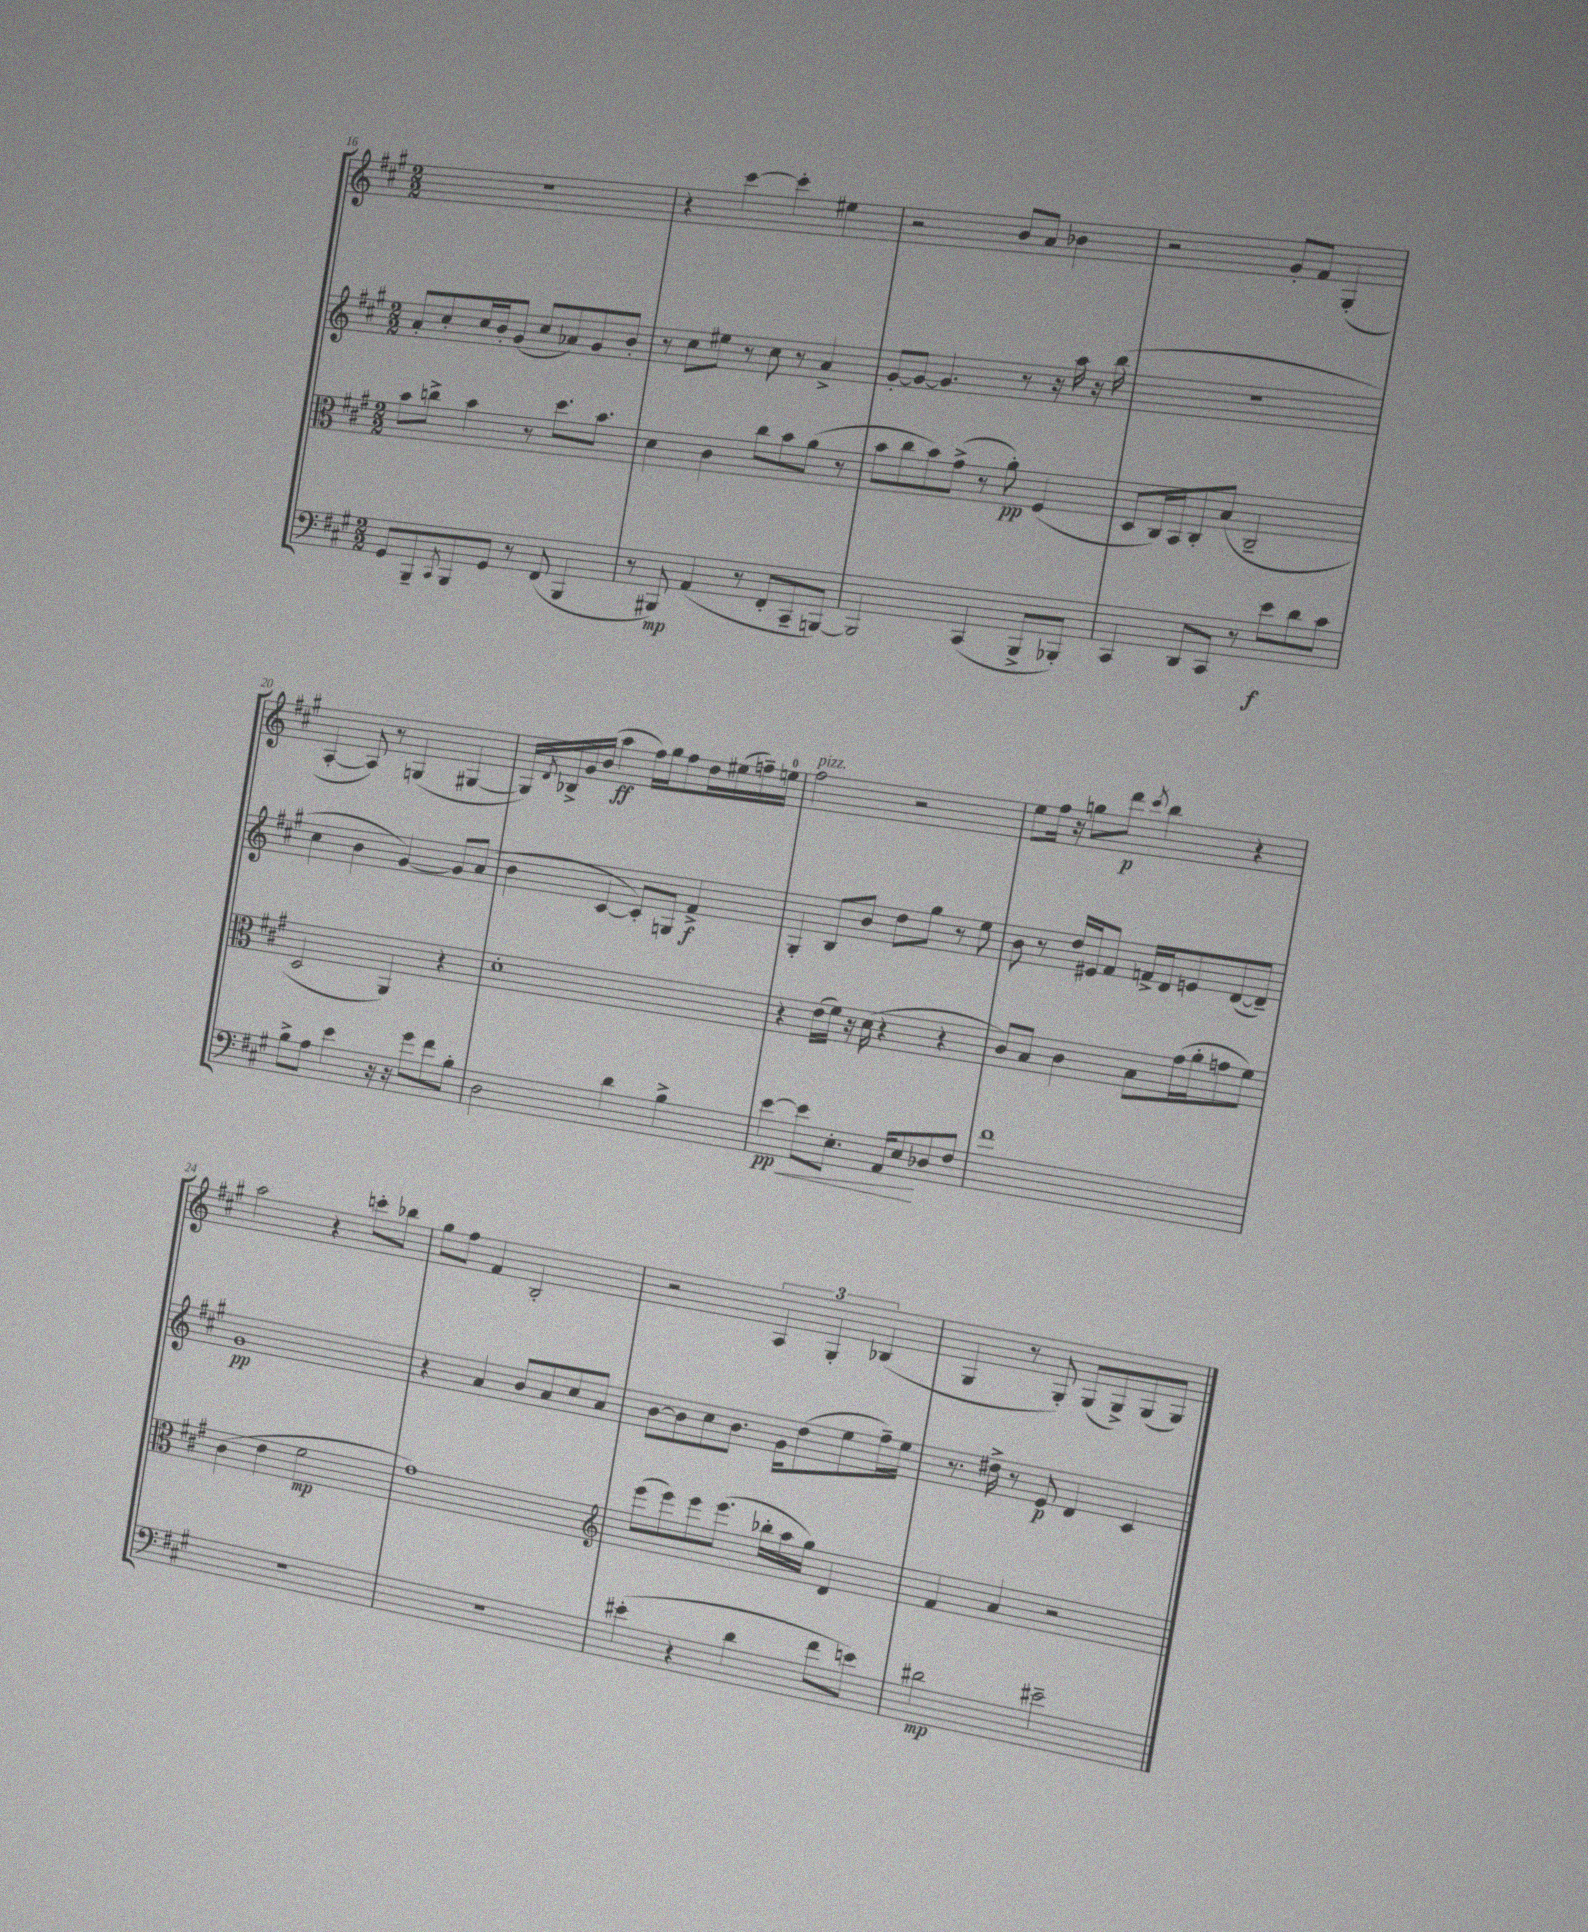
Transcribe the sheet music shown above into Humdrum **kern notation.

**kern	**kern	**kern	**kern
*staff4	*staff3	*staff2	*staff1
*clefF4	*clefC3	*clefG2	*clefG2
*k[f#c#g#]	*k[f#c#g#]	*k[f#c#g#]	*k[f#c#g#]
*M2/2	*M2/2	*M2/2	*M2/2
8GG#/L	8b\L	8a'/L	1r
8BBB~/	8cc^\J	8cc#'/	.
8qCC#/	.	.	.
8BBB/	4b\	16cc#/L	.
.	.	16b'/J	.
8GG#/J	.	(8g#/J	.
8r	8r	8cc#/L	.
(8FF#/	8.dd\L	8a-/)	.
4BBB/	.	8g#/	.
.	8.b\J	.	.
.	.	8b'/J	.
=	=	=	=
8r	4d\	8r	4r
8BBB#/)	.	8cc#\L	.
(4AA/	4c#\	8ee#\J	[4ccc#\
.	.	8r	.
8r	8cc#\L	8cc#\	4ccc#'\]
8FF#'/L	8b\	8r	.
8CC#~/	(8a\J	4a^/	4ee#\
[8BBB/J)	8r	.	.
=	=	=	=
2BBB/]	8b\L	[8g#'/L	2r
.	8cc#\	8g#/_J	.
.	8b\)	4.g#/]	.
.	(8g#^\J	.	.
(4CC#/	8r	.	8b/L
.	8a'\)	8r	8a/J
8BBB^/L	(4F#/	16r	4b-\
.	.	16aa\	.
8BBB-'/J)	.	16r	.
.	.	(16bb\	.
=	=	=	=
4CC#/	8D/L	1r	2r
.	16C#/L)	.	.
.	16BB/J	.	.
8DD/L	8C#'/	.	.
8CC#/J	(8B/J	.	.
8r	2C#~/	.	8g#'/L
8e\L	.	.	8f#/J
8d\	.	.	(4G#'/
8c#\J	.	.	.
=	=	=	=
8B^\L	2D/	4cc#\	[4A'/
8A\J	.	.	.
4e\	.	4b\	8A/])
.	.	.	8r
16r	4AA/)	[4g#/)	(4G/
16r	.	.	.
8g#\L	.	.	.
8f#\	4r	8g#/]L	[4G#/
8B'\J	.	(8a/J	.
=	=	=	=
2D\	1d'	4b\	16G#/]LL)
.	.	.	8qd/
.	.	.	16B-^/
.	.	.	16g#/
.	.	.	(16b/JJ
.	.	[4c#/	4aa\
4d\	.	8c#'/]L)	16ff#\LL)
.	.	.	16gg#\J
.	.	8G/J	8ff#\
4B^\	.	4f#^/	16dd\L
.	.	.	(16ee#\
.	.	.	16ff~\)
.	.	.	16ee\JJ
=	=	=	=
[4e\	4r	4G#'/	2ff#\
8e\]L	(16e\LL	8B/L	.
.	16f#\JJ)	.	.
8.E'\J	16r	8b/J	.
.	(16d\	.	.
.	4r	8dd\L	2r
16AA/LK	.	.	.
8E/	.	8gg#\J	.
8D-/	4r	8r	.
8F#/J	.	8ee\	.
=	=	=	=
1f#	8c#/L)	8b\	8ee\L
.	8B/J	8r	16ff#\Jk
.	.	.	16r
.	4c#\	16dd/LL	8gg\L
.	.	16e#/J	.
.	.	8f#/J	8ddd\J
.	.	.	8qccc#/
.	8B\L	16f^/LL	4bb\
.	.	16d/J	.
.	(16g#\L	8e/	.
.	16a'\J	.	.
.	8g\	([8d/	4r
.	8f#\J)	8d~/]J)	.
=	=	=	=
1r	(4c#\	1g#	2aa\
.	4e\	.	.
.	2f#\	.	4r
.	.	.	8ccc'\L
.	.	.	8bb-\J
=	=	=	=
1r	1g#)	4r	8gg#\L
.	.	.	8ff#\J
.	.	4a/	4f#/
.	.	8b/L	2B'/
.	.	8a/	.
.	.	8cc#/	.
.	.	8a/J	.
=	=	=	=
*	*clefG2	*	*
(4e#'\	(8eee\L	[8b\L	2r
.	8eee\)	8b\]	.
4r	8eee\	8cc#\	.
.	(8.eee\J	8.b\J	.
4d\	.	.	6A/
.	16bb-'\LL	16g#\LK	.
.	16aa\	(8dd\	.
.	.	.	6G#'/
.	16gg#\JJ)	.	.
8f#\L	4d/	8ee\	.
.	.	.	(6B-/
8e\J)	.	16ff#~\L)	.
.	.	16ee\JJ	.
=	=	=	=
2d#\	4f#/	8.r	4G#/
.	.	16dd#^\	.
.	4a/	8r	8r
.	.	8e/	8G#'/)
2e#~\	2r	4d/	(8G#/L
.	.	.	8G#^/)
.	.	4c#/	(8G#/
.	.	.	8G#/J)
==	==	==	==
*-	*-	*-	*-
